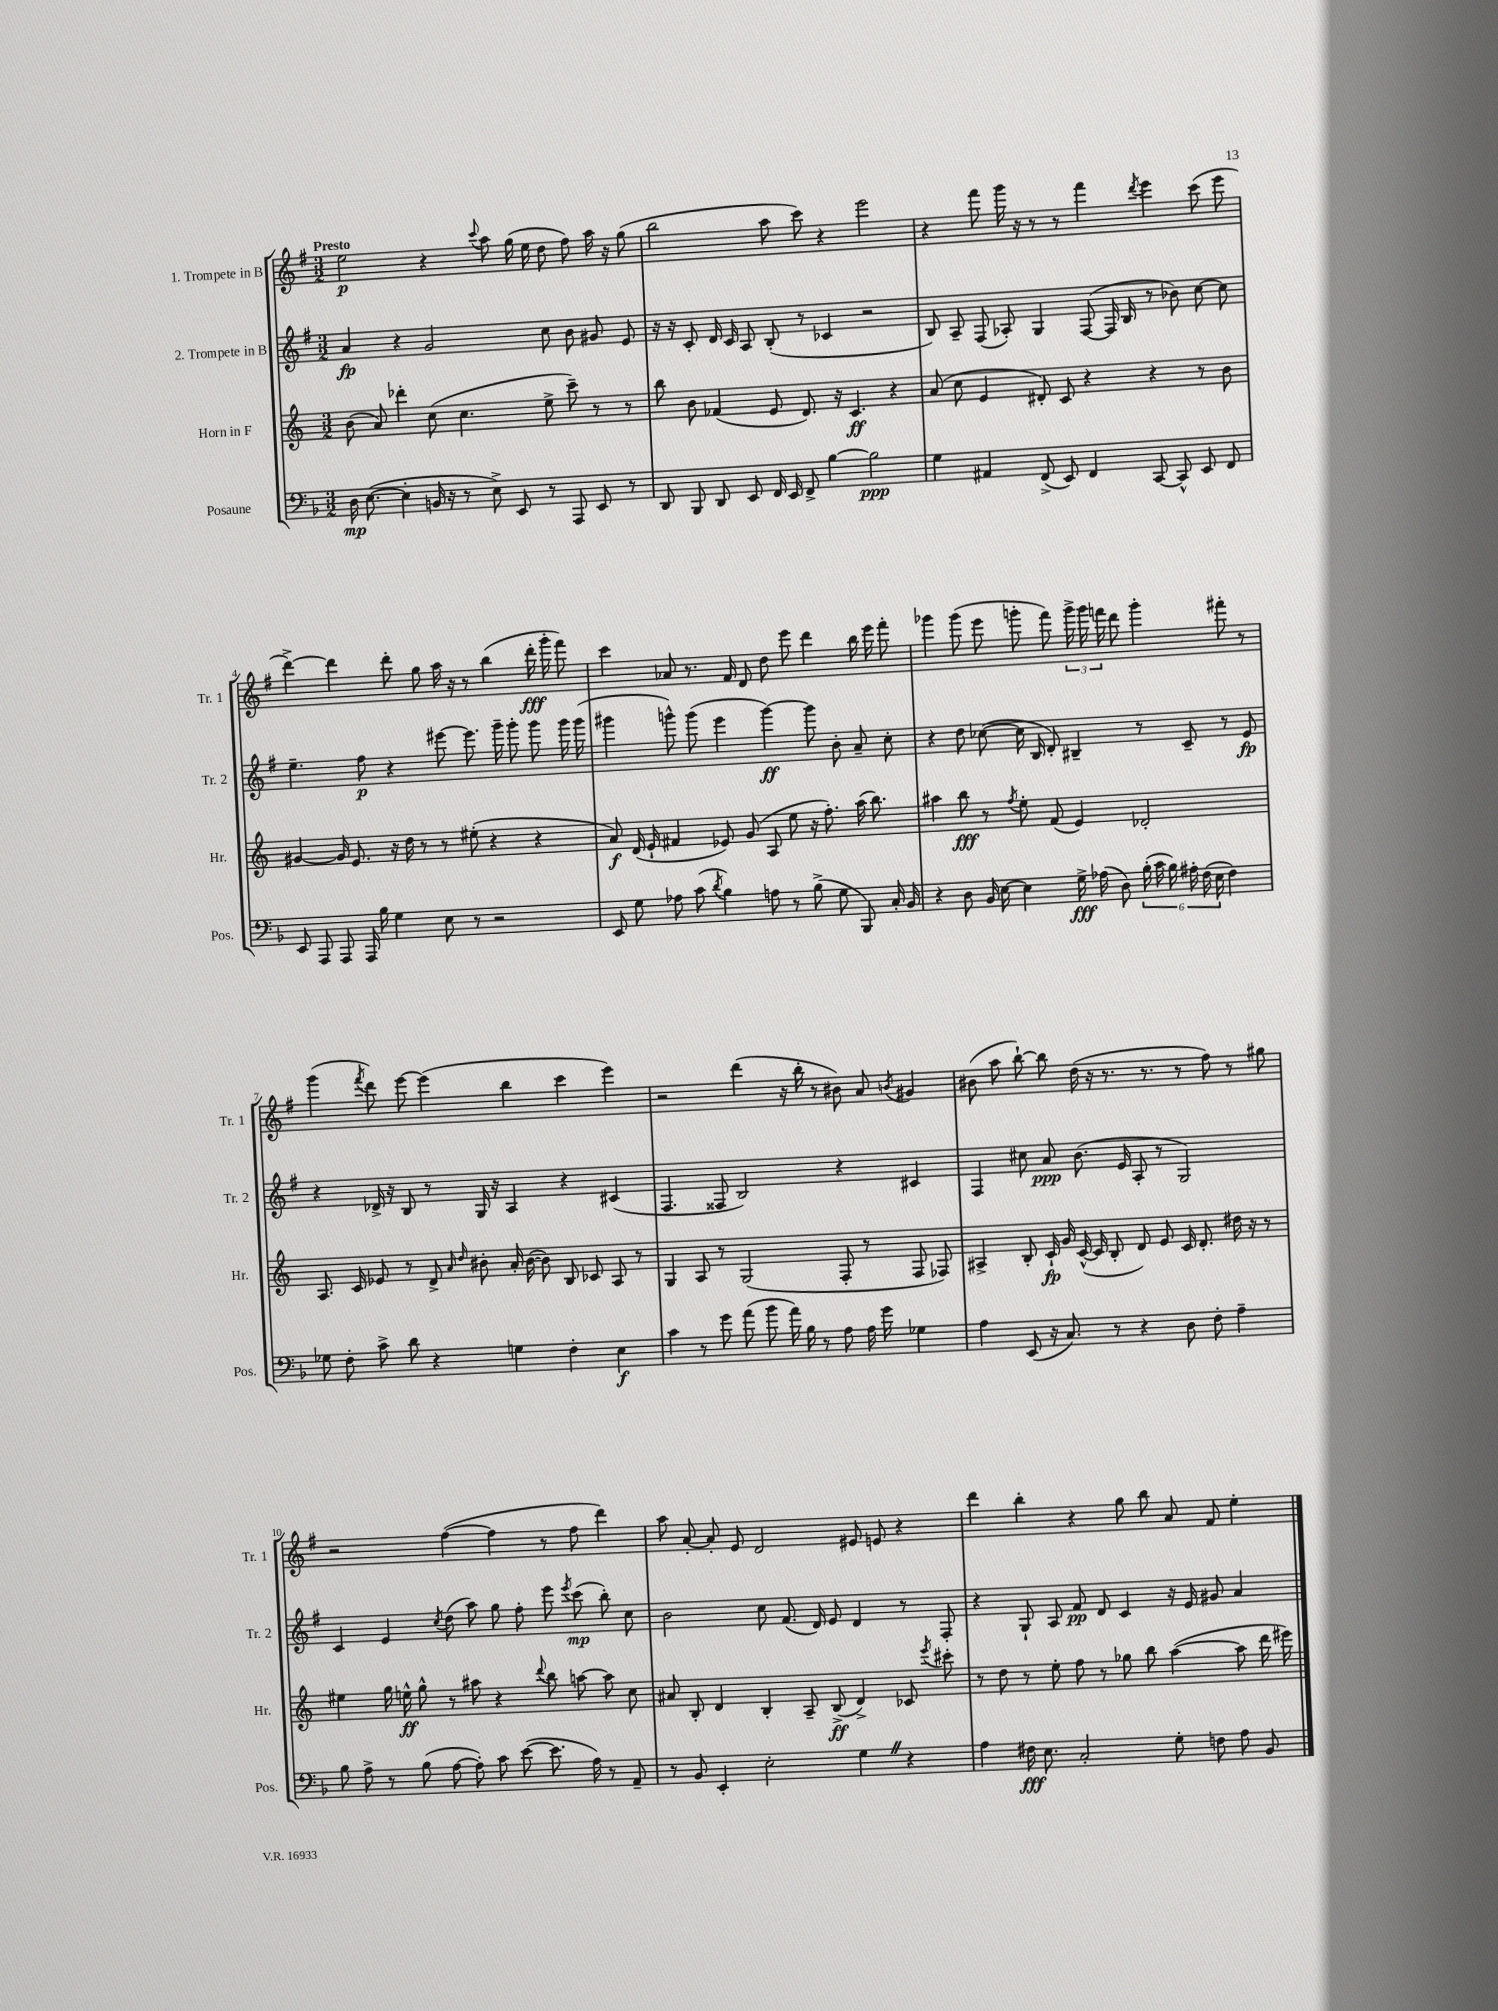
<<
\new StaffGroup <<
\new Staff = "s0" \with { instrumentName = "1. Trompete in B" shortInstrumentName = "Tr. 1" } {
    \clef treble \key g \major \numericTimeSignature \time 3/2 \tempo "Presto"
    \autoBeamOff e''2\p r4 \appoggiatura { c'''8 } a''8 g''16( e''16 d''8 fis''8) a''16 r16 g''8( |
    b''2 a''8 c'''8) r4 e'''2 |
    r4 fis'''8 g'''16 r16 r8 r8 fis'''4 \acciaccatura { d'''8 } e'''4 c'''8( e'''8 |
    d'''4~->) d'''4 d'''8-. g''8 a''16 r16 r8 b''4( d'''16-.\fff g'''16-. fis'''8) |
    c'''4 aes'8 r8. fis'16 d'8 d''8 e'''8 d'''4 b''16 e'''16 fis'''8-. |
    ges'''4 ges'''8( e'''8 g'''8-. fis'''8) \tuplet 3/2 { g'''16-> g'''16 f'''16 } d'''8 g'''4-. fis'''8-. r8 |
    g'''4( \acciaccatura { fis'''8 } d'''8) e'''8~ e'''4( b''4 c'''4 e'''4) |
    r2 d'''4( r16 b''16-. r8 bis'8) a'8 \acciaccatura { b'8 } gis'4 |
    bis'8( a''8 b''8~-!) b''8 d''16( r16 r8. r8. r8 fis''8) r8 gis''8 |
    r2 fis''4~( fis''4 r8 fis''8 d'''4) |
    a''8 a'8~-. a'8-. e'8 d'2 eis'8 e'8 r4 |
    d'''4 b''4-. r4 g''8 b''8 a'8 fis'8 e''4-. \bar "|." |
}
\new Staff = "s1" \with { instrumentName = "2. Trompete in B" shortInstrumentName = "Tr. 2" } {
    \clef treble \key g \major \numericTimeSignature \time 3/2
    \autoBeamOff a'4\fp r4 g'2 c''8 b'8 gis'8 e'8 |
    r16 r16 c'8-. d'16 c'16 a8 b8-.( r8 ces'4 r2 |
    b8) a8-- fis8( aes8-.) g4 fis8~( fis16 b16 r8 bes'8) c''8~ c''8 |
    e''4.-- fis''8\p r4 eis'''8~ eis'''8. g'''16-- g'''8-. g'''8 g'''16 g'''16( |
    gis'''4 g'''8-^) g'''8( e'''4 g'''4~\ff) g'''8 b'8-. a'8-- c''8-. |
    r4 d''8 ces''8~( ces''16 b16 d'8-.) bis4-- r8 c'8-- r8 e'8\fp |
    r4 des'16-> r16 b8 r8 g16 r16 a4 r4 cis'4( |
    fis4. fisis8 b2) r4 cis'4 |
    fis4 cis''8 a'8\ppp b'8.( e'16 a8-. r8 g2) |
    c'4 e'4 \acciaccatura { c''8 } d''8( a''8) g''8 fis''8-. e'''8 \acciaccatura { e'''8 } c'''8\mp( b''8-.) c''8 |
    b'2 c''8 fis'8.( d'16) e'8 d'4 r8 fis8-. |
    r4 g8-! a8 fis'8\pp d'8 c'4 r16 e'16 gis'8 a'4 \bar "|." |
}
\new Staff = "s2" \with { instrumentName = "Horn in F" shortInstrumentName = "Hr." } {
    \clef treble \key c \major \numericTimeSignature \time 3/2
    \autoBeamOff b'8( a'8) des'''4-. c''8( c''4. e''8-> c'''8--) r8 r8 |
    b''8 b'8 fes'4( e'8 d'8.) r16 c'4.\ff r4 |
    a'8( c''8 e'4 dis'8-.) c'8 r4 r4 r8 b'8 |
    gis'4~ gis'16 e'8. r16 d''16 r8 r8 eis''8-.( r4 r4 |
    a'8\f) d'16( e'16-! fis'4 ees'8) g'8( a8 e''8 r16 f''8.-.) a''16( b''8.) |
    ais''4 b''8\fff r8 \acciaccatura { f''8 } e''8-. f'8( e'4) des'2-. |
    a8. c'16 ees'8 r8 d'8-> \grace { a'16 d''16 } bis'8-. a'16-. bis'16~( bis'8) b8 ces'8 a8 r8 |
    g4 a8 r8 g2( f8-. r8 f8 fes8) |
    ais4-> b8-. c'16-!\fp g'16 c'16~-^( c'16 b8-. d'8) e'8 c'16 d'8.-. dis''16 r16 r8 |
    eis''4 g''16 e''16-^\ff g''8-^ r8 ais''8 r4 \appoggiatura { d'''8 } b''8 a''8~ a''8 c''8 |
    ais'8 b8-. d'4 b4-. a8-- b8->\ff( d'4->) ces'8 \acciaccatura { e'''8 } cis'''8-. |
    r8 d''8 r8 e''8-. f''8 r8 ges''8 b''8 a''4~( a''8 d'''16 eis'''16) \bar "|." |
}
\new Staff = "s3" \with { instrumentName = "Posaune" shortInstrumentName = "Pos." } {
    \clef bass \key f \major \numericTimeSignature \time 3/2
    \autoBeamOff d16\mp e8.~( e4-. b,16 r16 r8 e8->) e,8 r8 a,,8 e,8 r8 |
    d,8 bes,,8 d,8 e,8 f,16 e,16 f,8-> bes4~ bes2\ppp |
    g4 ais,4 f,8->( e,8) f,4 c,8~ c,8-^ e,8 f,8 |
    e,8 a,,8 a,,8 a,,16 bes16 g4 e8 r8 r2 |
    e,8 g8 aes8 c'8( \acciaccatura { d'8 } bes4) a8 r8 bes8->( g8 bes,,8) c16-. bes,16 |
    r4 d8 bes,16 e16~ e4 g16->\fff aes16( d8) \tuplet 6/4 { bes16-.( c'16 bes16) ais16-. f16( e16 } f4) |
    ges8 f8-. c'8-> d'8 r4 g4 f4-. e4\f |
    c'4 r8 g'8 a'8( bes'8 a'16) bes16 r8 a8 a16 g'16 ges4 |
    a4 e,8( r16 c8.) r8 r4 d8 f8-. a4-- |
    bes8 a8-> r8 bes8( a8~ a8-.) c'8 e'8~( e'8. a16) r8 a,8-- |
    r8 bes,8 e,4-. e2-. g4 \once \override BreathingSign.text = \markup { \musicglyph "scripts.caesura.straight" } \breathe r4 |
    a4 fis16\fff e8. c2-. g8-. f8 a8 bes,8 \bar "|." |
}
>>
>>
